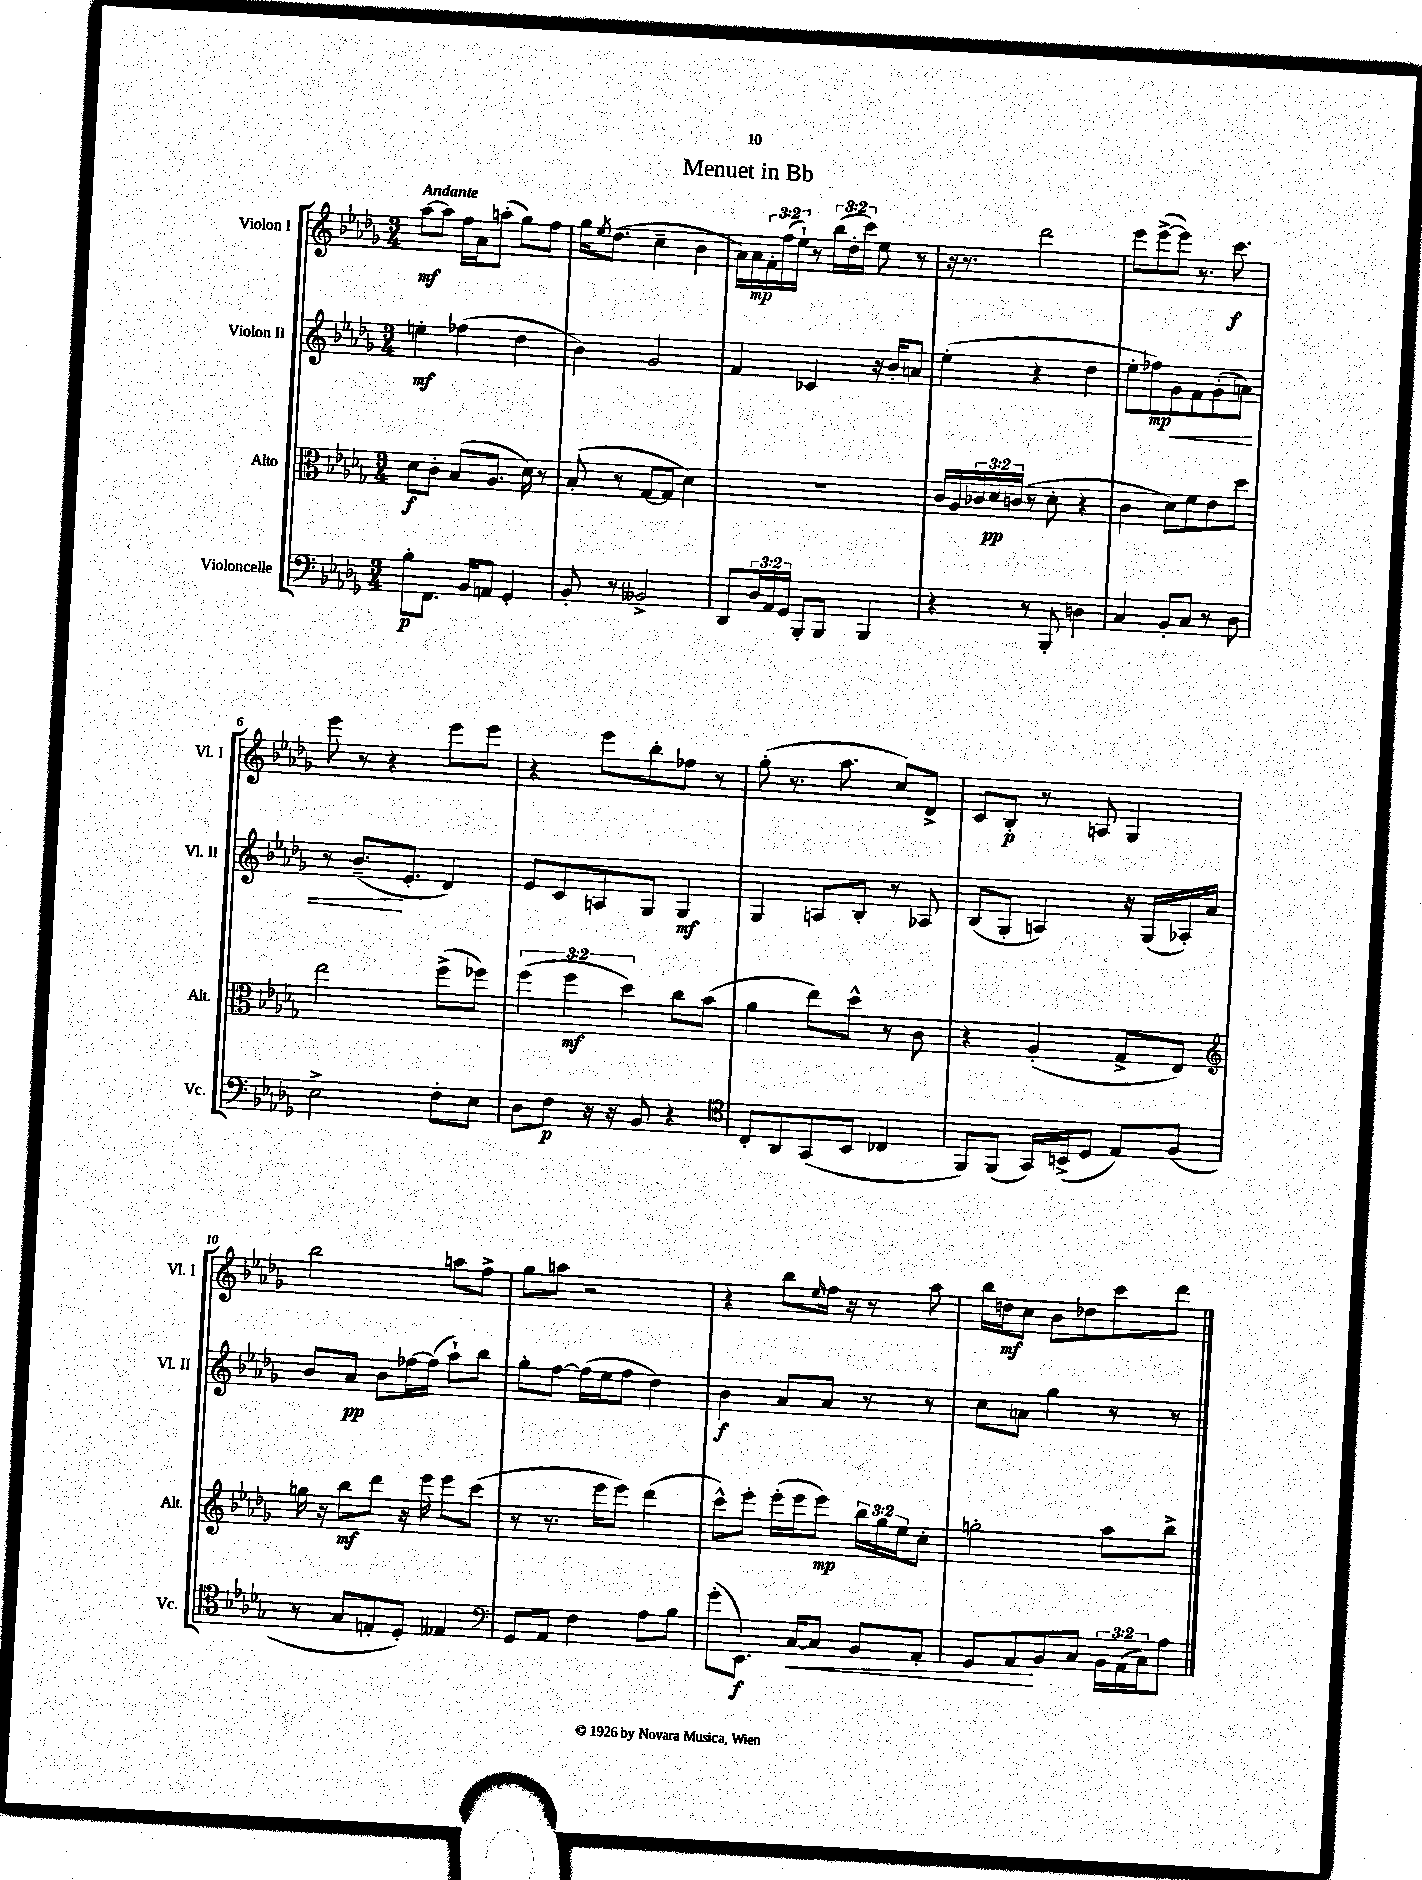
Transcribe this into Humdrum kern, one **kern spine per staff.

**kern	**kern	**kern	**kern
*staff4	*staff3	*staff2	*staff1
*clefF4	*clefC3	*clefG2	*clefG2
*k[b-e-a-d-g-]	*k[b-e-a-d-g-]	*k[b-e-a-d-g-]	*k[b-e-a-d-g-]
*M3/4	*M3/4	*M3/4	*M3/4
8B-'\L	8d-\L	4ee'\	[8aa-\L
8.FF\J	8c'\J	.	8aa-\]J
.	(8B-/L	(4ff-\	16ff\LL
16BB-/LK	.	.	16a-\J
8AA/J	8.A-/J	.	(8aa'\J
4GG-'/	.	4dd-\	8gg-\L)
.	16d-\)	.	.
.	8r	.	8ff\J
=	=	=	=
8BB-'/	(8B-'/	4b-\)	16gg-\LK
.	.	.	8qee-/
.	.	.	(8.dd-\J
8r	8r	.	.
2BB--^/	[8G-/L	2g-/	4cc~\
.	8G-/]J	.	.
.	4d-\)	.	4b-\
=	=	=	=
8DD-/L	2.r	4f/	16a-\LL)
.	.	.	16a-\
24D-/L	.	.	24f'\
24AA-/	.	.	(24ff\
24GG-/JJ	.	.	24ee-`\JJ)
8BBB-'/L	.	4c-/	8r
8BBB-/J	.	.	(24bb-\LL
.	.	.	24dd-'\
.	.	.	24ccc\JJ)
4BBB-/	.	16r	8ee-\
.	.	16b-'/LK	.
.	.	8a/J	8r
=	=	=	=
4r	16c/LL	(4ee-'\	16r
.	16A-/	.	8.r
.	24c-/	.	.
.	24d-/	.	.
.	(24c/JJ	.	.
8r	8r	4r	2ddd-\
8BBB-'/	8d-'\	.	.
4D\	4r	4dd-\	.
=	=	=	=
4C/	4c\	8ee-'\L	8eee-\L
.	.	8ff-\)	([8eee-^\
8BB-'/L	8d-\L)	8g-\	8eee-\]J)
8C/J	8f\	8f\	8.r
8r	8e-\	(8g-'\	.
.	.	.	8.ccc\
8D-\	8dd-\J	8a\J)	.
=	=	=	=
2E-^\	2ee-\	8r	8eee-\
.	.	(8.b-~/L	8r
.	.	.	4r
.	.	8.e-'/J	.
8F'\L	(8ff^\L	4d-/)	8eee-\L
8E-\J	8ff-\J)	.	8eee-\J
=	=	=	=
8D-\L	(6ff\	8e-/L	4r
8F\J	.	8c/	.
.	6ff\	.	.
16r	.	8A/	8eee-\L
16r	.	.	.
.	6dd-\)	.	.
8BB-/	.	8G-/J	8bb-'\
4r	8cc\L	4G-/	8ff-\J
.	(8b-\J	.	8r
=	=	=	=
*clefC4	*	*	*
8C'/L	4a-\	4G-/	(8gg-'\
8AA-/	.	.	8.r
(8GG-/	8ee-\L)	8A/L	.
.	.	.	8.aa-\
8BB-/J	8dd-^^\J	8B-'/J	.
4C-/	8r	8r	8cc/L)
.	8c\	8A-/	8d-^/J
=	=	=	=
8FF/L)	4r	(8B-/L	8c/L
(8FF/J	.	8G-'/J	8B-'/J
16GG-/LL)	(4A-'/	4A/)	8r
(16BB^/J	.	.	.
8D-/J	.	.	8A/
8E-/L)	8G-^/L	16r	4G-/
.	.	(16G-/LL	.
(8F/J	8E-/J)	16A-'/)	.
.	.	16a-/JJ	.
=	=	=	=
*	*clefG2	*	*
8r	16gg\	8b-/L	2bb-\
.	16r	.	.
8G-/L	8bb-\L	8a-/J	.
8E'/	8ddd-\J	8b-\L	.
8D-'/J)	16r	[16ff-\L	.
.	16eee-\	(16ff-\]JJ	.
4E--/	8eee-\L	8aa-`\L)	8aa\L
.	(8ccc\J	8bb-\J	8ff^\J
=	=	=	=
*clefF4	*	*	*
8GG-/L	8r	8gg-'\L	8gg-\L
8AA-/J	8.r	[8ff\J	8aa\J
4F\	.	(16ff\]LL	2r
.	16eee-\LK	16ee-\J	.
.	8eee-\J)	8ff\J	.
8A-\L	(4ddd-\	4dd-\)	.
8B-\J	.	.	.
=	=	=	=
(8g-'\L	8ccc^^\L)	4b-\	4r
8.EE-\J)	8eee-'\J	.	.
.	(16eee-'\LL	8a-/L	8bb-\L
[16C/LK	16eee-\J	.	.
.	.	.	16qqee-/
8C/]J	8eee-\J)	8a-/J	16ff\Jk
.	.	.	16r
8BB-/L	24bb-\LL	8r	8r
.	24gg-\	.	.
.	24ee-\J	.	.
8AA-'/J	8cc'\J	8r	8aa-\
=	=	=	=
8GG-/L	2gg'\	8cc\L	16bb-\LL
.	.	.	16dd\J
8AA-/	.	8a\J	8cc\J
8BB-/	.	4gg-\	8b-\L
8C/J	.	.	8dd-\
24BB-\LL	8aa-\L	8r	8ccc\
(24AA-\	.	.	.
24C\J)	.	.	.
8A-\J	8bb-^\J	8r	8ddd-\J
==	==	==	==
*-	*-	*-	*-
